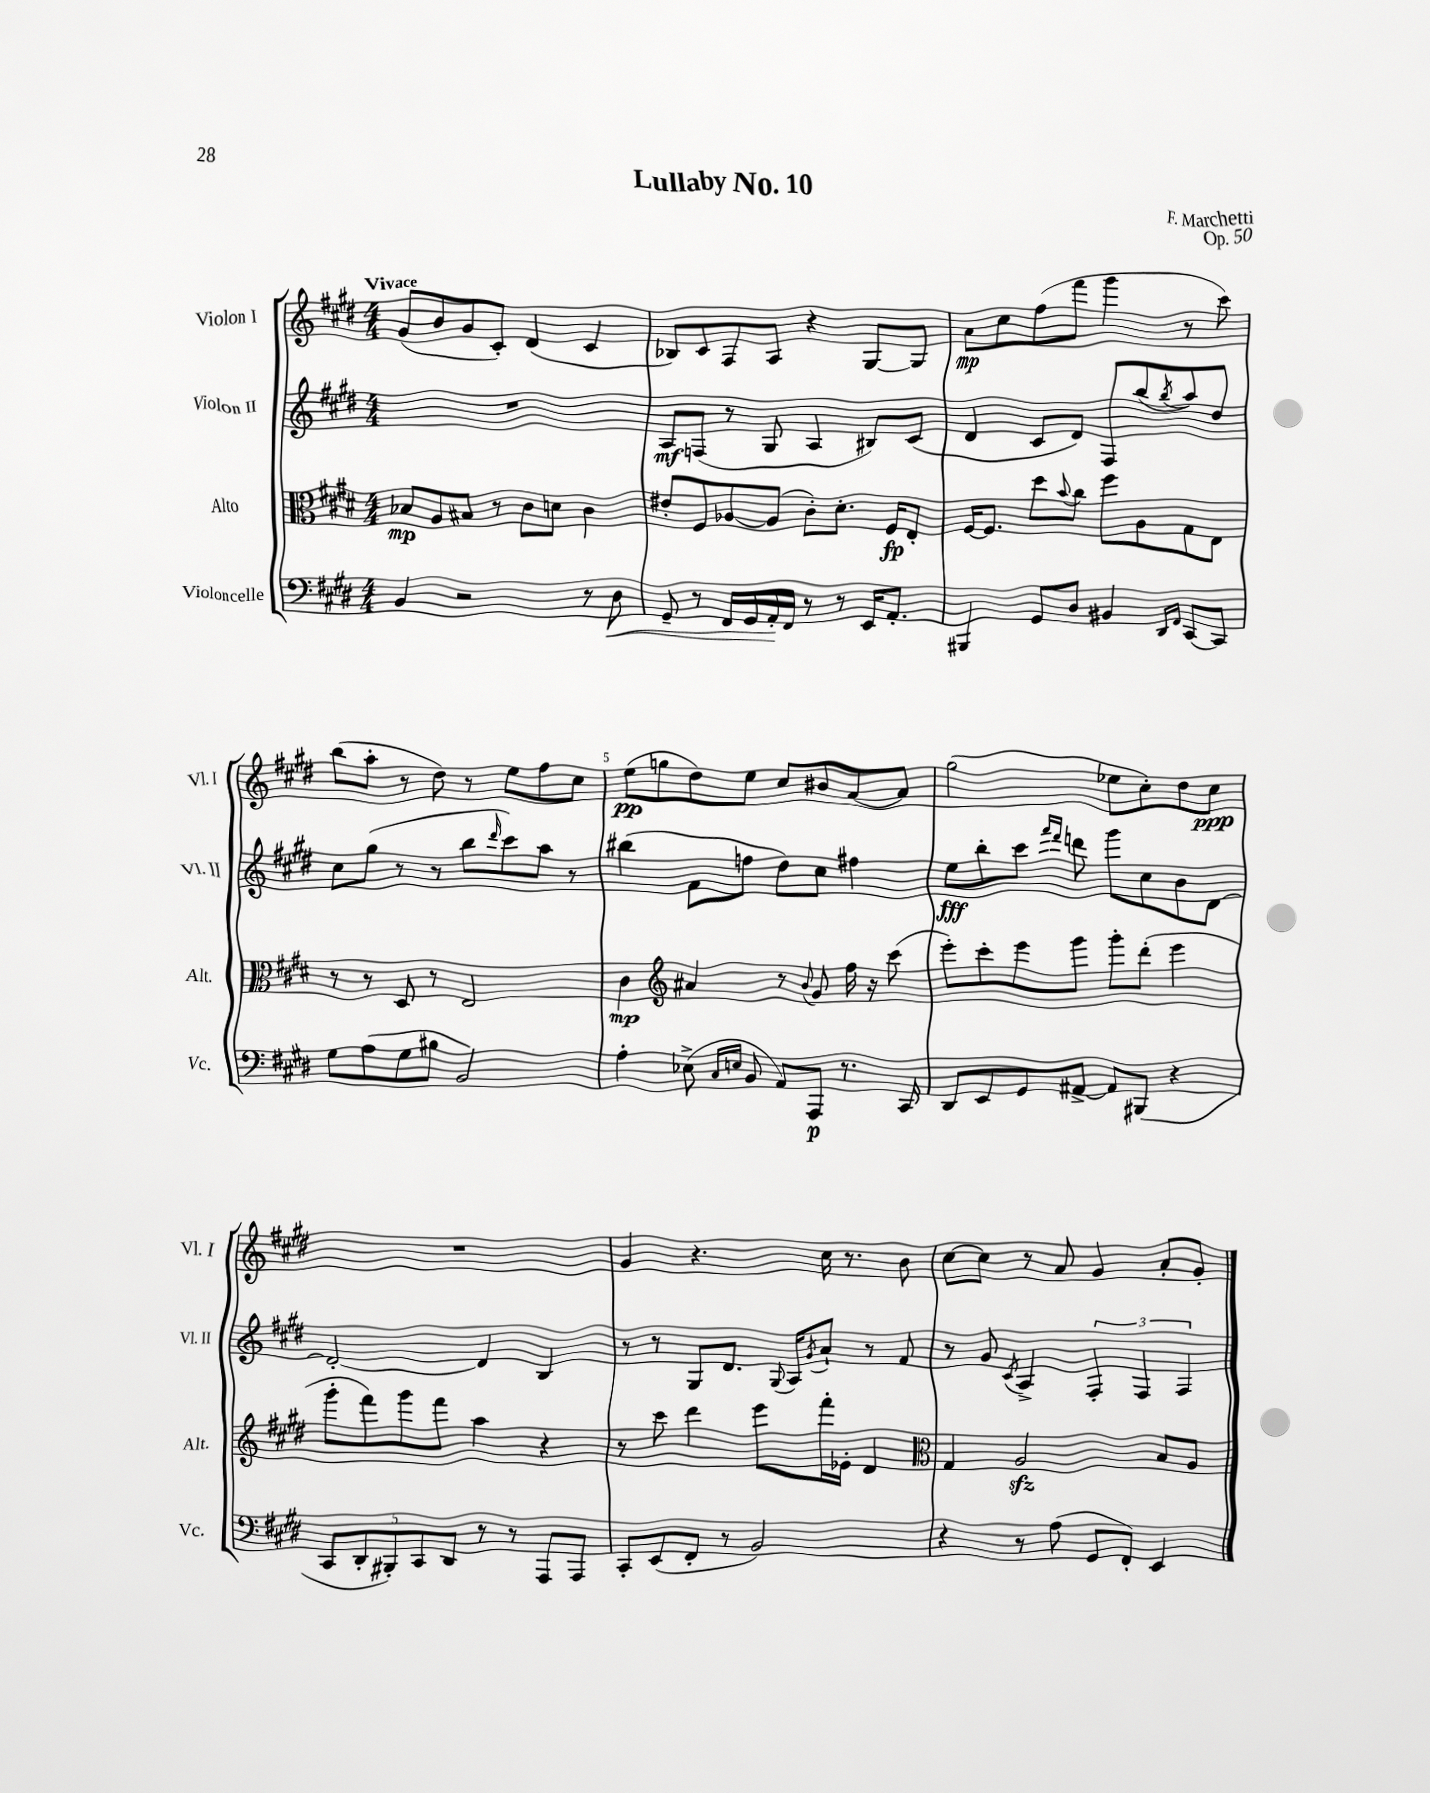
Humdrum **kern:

**kern	**kern	**kern	**kern
*staff4	*staff3	*staff2	*staff1
*clefF4	*clefC3	*clefG2	*clefG2
*k[f#c#g#d#]	*k[f#c#g#d#]	*k[f#c#g#d#]	*k[f#c#g#d#]
*M4/4	*M4/4	*M4/4	*M4/4
4BB	8B-	1r	(8g#
.	8A	.	8b
2r	8B#	.	8g#
.	8r	.	8c#')
.	8c#	.	(4d#
.	8d	.	.
8r	4c#	.	4c#
8D#	.	.	.
=	=	=	=
8GG#~	8e#'	8A	8B-)
8r	8F#	(8F	8c#
16FF#	[8A-	8r	8F#
16GG#	.	.	.
16AA'	(8A-]	8G#	8A
16FF#	.	.	.
8r	8c#')	4A	4r
8r	8.d#'	.	.
16EE	.	8B#)	[8G#
8.AA'	16F#	.	.
.	8E'	(8c#	8G#]
=	=	=	=
4BBB#	[16F#	4d#	8a
.	8.F#]	.	.
.	.	.	8cc#
8GG#	8dd#	8c#	(8ff#
.	8qqb	.	.
8D#	8cc#	8d#)	8fff#
4BB#	8ff#	8F#	4ggg#
.	8A	(8bb	.
16qqDD#	.	.	.
16qqFF#	.	8qbb	.
[8CC#	8G#	8aa)	8r
8CC#]	8E	8dd#	8ccc#)
=	=	=	=
8G#	8r	8cc#	(8bb
(8A	8r	(8gg#	8aa'
8G#	8D#	8r	8r
8B#	8r	8r	8dd#)
2BB)	2E	8bb	8r
.	.	16qqddd#	.
.	.	8ccc#)	8ee
.	.	8aa	8ff#
.	.	8r	8cc#
=	=	=	=
4A'	4c#	(4bb#	(8ee
.	.	.	8gg
*	*clefG2	*	*
(8E-^	4a#	8f#	8dd#)
16qqC#	.	.	.
16qqE	.	.	.
8BB	.	8ff	8ee
8AA)	8r	8dd#)	8cc#
.	8qqb	.	.
8AAA	8g#	8cc#	8b#
8.r	16ff#	4ff#	[8a
.	16r	.	.
.	(8ccc#	.	8a]
16CC#	.	.	.
=	=	=	=
8DD#	8eee')	8ee	(2gg#
8EE	8ccc#'	8bb'	.
8GG#	8eee	8ccc#	.
.	.	16qqfff#	.
.	.	16qqddd#	.
[8AA#^	8ggg#	8ddd	.
8AA#]	8ggg#'	8ggg#	8ee-
(8BBB#	(8ddd#'	8cc#	8cc#')
4r	4eee	8b	8dd#
.	.	[8d#	8cc#
=	=	=	=
10CC#	8ggg#'	2d#'_	1r
10DD#'	.	.	.
.	8fff#)	.	.
10BBB#')	.	.	.
.	8ggg#	.	.
10CC#	.	.	.
.	8fff#	.	.
10DD#	.	.	.
8r	4aa	4d#]	.
8r	.	.	.
8AAA	4r	4B	.
8AAA	.	.	.
=	=	=	=
8CC#'	8r	8r	4g#
(8EE	8ccc#	8r	.
8FF#'	4ddd#	8G#	4.r
8r	.	8.d#	.
2BB)	8eee	.	.
.	.	8qqG#	.
.	.	16A	.
.	.	8qg#	.
.	16fff#'	8a`	16cc#
.	16e-'	.	8.r
.	4d#	8r	.
.	.	8f#	8b
=	=	=	=
*	*clefC3	*	*
4r	4G#	8r	[8cc#
.	.	8g#	8cc#]
.	.	8qc#	.
8r	2A	4A^	8r
(8A	.	.	8a
8GG#	.	6F#'	4g#
8FF#')	.	.	.
.	.	6F#	.
4EE	8B	.	8a'
.	.	6F#	.
.	8A	.	8g#'
==	==	==	==
*-	*-	*-	*-
